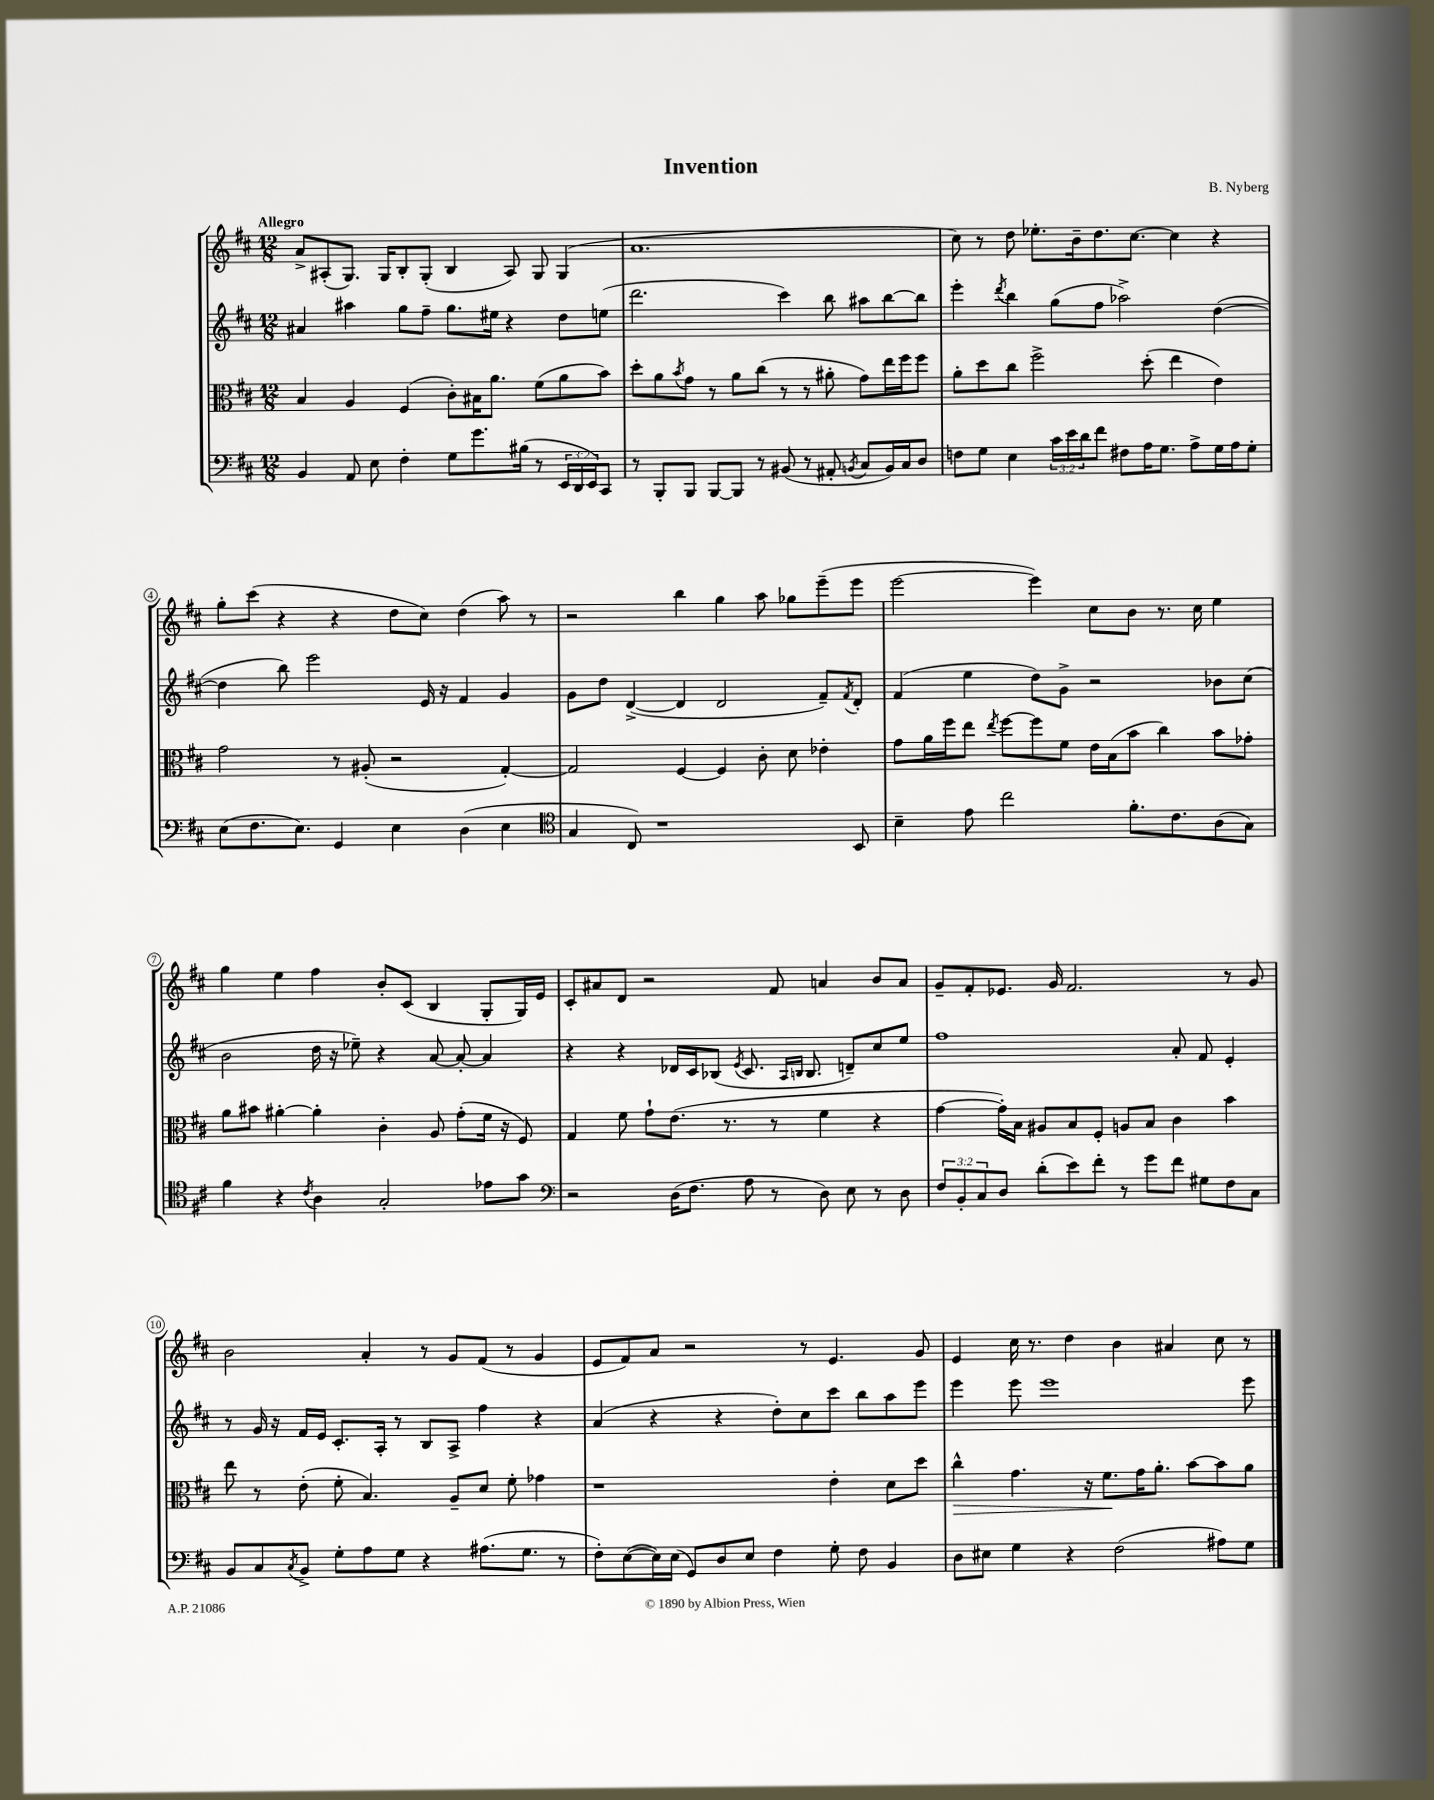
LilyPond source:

\header { title = "Invention" composer = "B. Nyberg" }
<<
\new StaffGroup <<
\new Staff = "s0" {
    \clef treble \key d \major \numericTimeSignature \time 12/8 \tempo "Allegro"
    a'8-> ais8-.( g8.) g16 b8-. g8-.( b4 ais8) g8 g4( |
    a'1. |
    cis''8) r8 d''8 ees''8.-. b'16-- d''8. cis''8.~ cis''4 r4 |
    g''8-. cis'''8( r4 r4 d''8 cis''8) d''4( a''8) r8 |
    r2 b''4 g''4 a''8 ges''8 e'''8--( e'''8 |
    e'''2~ e'''4) cis''8 b'8 r8. cis''16 e''4 |
    g''4 e''4 fis''4 b'8-. cis'8( b4 g8-. g16) e'16 |
    cis'8-. ais'8 d'8 r2 fis'8 a'4 b'8 a'8 |
    g'8-- fis'8-. ees'8. g'16 fis'2. r8 g'8 |
    b'2 a'4-. r8 g'8 fis'8( r8 g'4 |
    e'8 fis'8) a'8 r2 r8 e'4. g'8 |
    e'4 cis''16 r8. d''4 b'4 ais'4 cis''8 r8 \bar "|." |
}
\new Staff = "s1" {
    \clef treble \key d \major \numericTimeSignature \time 12/8
    ais'4 ais''4 g''8 fis''8-- g''8. eis''16 r4 d''8 e''8( |
    d'''2. cis'''4) b''8 ais''8 b''8~ b''8 |
    e'''4-. \acciaccatura { d'''8 } b''4 g''8( fis''8 aes''2->) d''4~( |
    d''4 b''8) e'''2 e'16 r16 fis'4 g'4 |
    g'8 d''8 d'4~->( d'4 d'2 fis'8--) \acciaccatura { fis'8 } d'8-. |
    fis'4( e''4 d''8) g'8-> r2 bes'8 cis''8( |
    b'2 d''16 r16 ees''8--) r4 a'8~ a'8~-. a'4 |
    r4 r4 des'16 cis'16 bes8( \acciaccatura { e'8 } cis'8. \grace { a16 b16 } b8. d'8--) cis''8 e''8 |
    fis''1 a'8-. fis'8 e'4-. |
    r8 g'16 r16 fis'16 e'16 cis'8.-. a16-. r8 b8 a8-> fis''4 r4 |
    a'4( r4 r4 d''8-.) cis''8 cis'''8 b''8 a''8 e'''8 |
    e'''4 e'''8 e'''1 e'''8 \bar "|." |
}
\new Staff = "s2" {
    \clef alto \key d \major \numericTimeSignature \time 12/8
    b4 a4 fis4( cis'8-.) bis16 a'8. fis'8( a'8 b'8) |
    d''8-. a'8 \acciaccatura { b'8 } g'8 r8 a'8 cis''8( r8 r8 ais'8-. g'8) e''16 fis''16 fis''8 |
    a'8-. d''8 cis''8 fis''2-> d''8-.( e''4 e'4) |
    g'2 r8 ais8-.( r2 g4~-.) |
    g2 fis4~ fis4 cis'8-. d'8 ees'4-. |
    g'8 a'16 fis''16 e''8 \acciaccatura { e''8 } fis''8~ fis''8 fis'8 e'16 b16( b'8 cis''4) b'8 ges'8-. |
    a'8 bis'8 ais'4~-. ais'4-. cis'4-. a8 g'8-.( fis'16 r16 fis8) |
    g4 fis'8 g'8-! e'8.( r8. r8 fis'4 r4 |
    g'4~ g'16-.) b16 ais8 b8 fis8-. a8 b8 cis'4 b'4 |
    e''8 r8 e'8-.( fis'8-. b4.) a8-- d'8 fis'8-. ges'4 |
    r1 e'4-. d'8 d''8 |
    cis''4-^\> g'4. r16 fis'8.\! g'16 a'8.-. b'8~ b'8 a'8 \bar "|." |
}
\new Staff = "s3" {
    \clef bass \key d \major \numericTimeSignature \time 12/8 \override Staff.TupletNumber.text = #tuplet-number::calc-fraction-text
    b,4 a,8 e8 fis4-. g8 g'8. bis16( r8 \tuplet 3/2 { e,16 d,16 e,16) } cis,8 |
    r8 b,,8-. b,,8 b,,8~ b,,8 r8 bis,8( r8 ais,8-. \acciaccatura { b,8 } cis8 b,16) cis16 d8 |
    f8 g8 e4 \tuplet 3/2 { cis'16 e'16 d'16 } fis'8 fis8 a16 g8. a8-> g16 a16 g8-. |
    e8( fis8. e8.) g,4 e4 d4( e4 |
    \clef tenor g4 cis8) r1 b,8 |
    b4-- e'8 cis''2 fis'8.-. cis'8. a8( g8) |
    fis'4 r4 \acciaccatura { cis'8 } a4 g2-. ees'8 g'8 |
    \clef bass r2 d16( fis8. a8 r8 d8) e8 r8 d8 |
    \tuplet 3/2 { fis8 b,8-. cis8 } d8 d'8-.( e'8) fis'8-. r8 g'8 fis'8 gis8 fis8 cis8 |
    b,8 cis8 \acciaccatura { cis8 } b,8-> g8-. a8 g8 r4 ais8.( g8. r8 |
    fis8-.) e8~( e16) e16( g,8) d8 e8 fis4 g8-. fis8 b,4 |
    d8 eis8 g4 r4 fis2( ais8) g8 \bar "|." |
}
>>
>>
\layout { \context { \Score \override BarNumber.stencil = #(make-stencil-circler 0.1 0.3 ly:text-interface::print) } }
